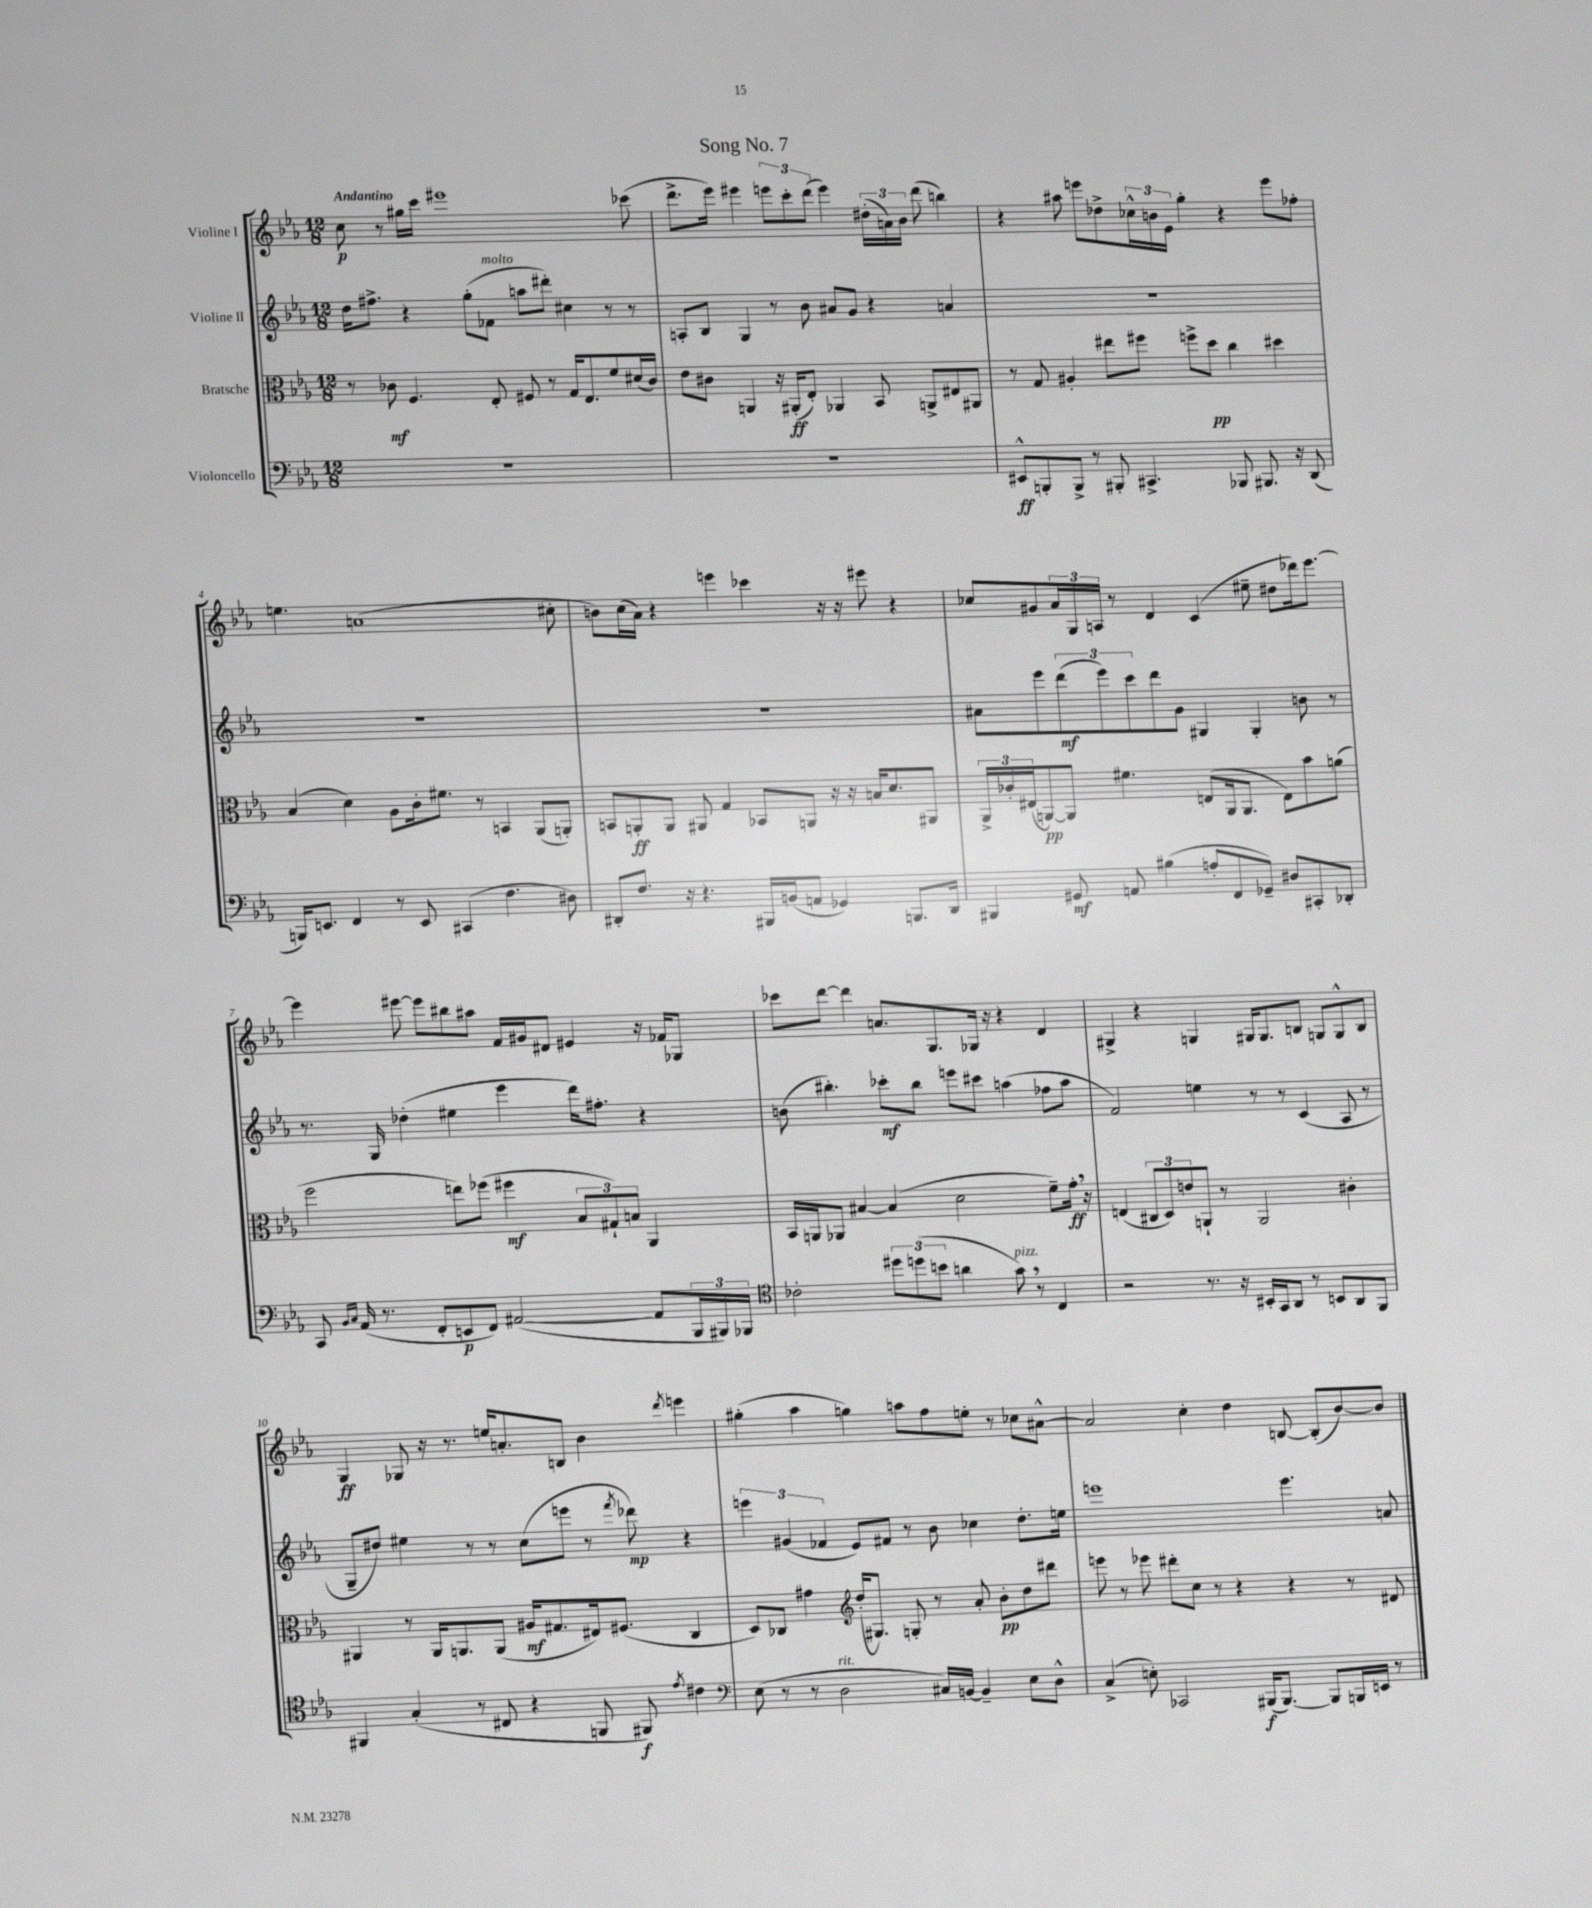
\header { title = "Song No. 7" }
<<
\new StaffGroup <<
\new Staff = "s0" \with { instrumentName = "Violine I" } {
    \clef treble \key ees \major \numericTimeSignature \time 12/8 \tempo "Andantino"
    c''8\p r8 gis''16 c'''16 eis'''1 ces'''8( |
    d'''8.-> ees'''16) eis'''4 \tuplet 3/2 { e'''8 c'''8-. d'''8( } e'''4) \tuplet 3/2 { dis''16-.( a'16) bes'16 } d'''8( b''4) |
    r4 ais''8 e'''8 des''8-> \tuplet 3/2 { ces''16-^ b'16 ees'16 } g''4-. r4 e'''8 fes''8-. |
    e''4. a'1( cis''8-. |
    b'8) c''16( aes'16) r4 e'''4 ces'''4 r16 r16 eis'''8 r4 |
    ces''8 gis'8 \tuplet 3/2 { aes'16 g16 a16 } r8 d'4 c'4( eis''8-- dis''8 des'''16) ees'''8.~ |
    ees'''4 eis'''8~ eis'''8 bis''8 ais''8 f'16 gis'16 dis'8 eis'4 r16 fes'16 ges8 |
    ces'''8 d'''8~ d'''4 a'8. g8. ges16 r16 r4 d'4 |
    gis4-> r4 g4 gis16 gis8. b8 g8 g8-^ b8 |
    g4\ff ges8 r16 r8. e''16 a'8.-. b8 bes'4 \acciaccatura { d'''8 } e'''4 |
    gis''4-.( aes''4 g''4) a''8 f''8 e''8-. r8 ces''8 ais'8~-^ |
    ais'2 c''4-. d''4 b8~ b8-.( bes'8~) bes'8 \bar "|." |
}
\new Staff = "s1" \with { instrumentName = "Violine II" } {
    \clef treble \key ees \major \numericTimeSignature \time 12/8
    d''16 fis''8.-> r4 g''8-.( fes'8^\markup { \italic "molto" } a''8 dis'''8-.) cis''4 r8 r8 |
    a8-. bes8 g4 r8 bes'8 ais'8 g'8 r4 a'4 |
    R1. |
    R1. |
    R1. |
    ais'8 ees'''8 \tuplet 3/2 { d'''8\mf( ees'''8) c'''8 } d'''8 g'8 gis4 gis4-. b'8 r8 |
    r8. g16 des''4-.( eis''4 ees'''4 d'''16) fis''8.-. r4 |
    b'8( bis''4.-.) ces'''8-.\mf bis''8 e'''8 cis'''8 a''4( fes''8 a''8 |
    f'2) e''4 r8 r8 c'4( aes8 r8 |
    g8-- dis''8) eis''4 r8 r8 c''8( e'''8 r8 \acciaccatura { f'''8 } des'''8\mp) r4 |
    \tuplet 3/2 { e'''4 gis'4( fes'4 } ees'8) fis'8 r8 bes'8 ces''4 d''8.-. e''16 |
    e'''1 e'''4. a'8 \bar "|." |
}
\new Staff = "s2" \with { instrumentName = "Bratsche" } {
    \clef alto \key ees \major \numericTimeSignature \time 12/8
    r8 ces'8\mf f4. ees8-. fis8 r8 g16 ees8. f'8 dis'16( ces'16) |
    ees'8 cis'8 a,4 r16 ais,16-.\ff( ees8-.) aes,4 bes,8 a,8-> eis8 ais,8 |
    r8 g8 ais4-. eis''8 fis''8 f''8-> d''8\pp c''4 dis''4 |
    bes4( d'4) aes8 c'16-. fis'8. r8 b,4 aes,8( a,8-.) |
    b,8 a,8-.\ff a,8 ais,8 g4 bes,8 a,8 r16 r16 b16 d'8. ais,8 |
    \tuplet 3/2 { aes,16-> ces'16-. eis16( } a,8~\pp) a,8 fis'4. e8( a,16 a,8. e8) bes'8 a'8( |
    f''2 e''8) fes''8( fis''4\mf \tuplet 3/2 { bes8 gis8-!) b8 } aes,4 |
    bes,16 a,16 aes,8 bis4~ bis4( d'2 f'8--) g'16-.\ff \breathe r16 |
    e4( \tuplet 3/2 { cis8 d8) e'8 } a,8-! r8 a,2 cis'4-. |
    ais,4 r8 ais,16 a,8. a,8( ais16\mf gis8. eis16) fis8.( c4 |
    d8) ces8 gis'4 \clef treble d''16-.( gis8.) g8-. r8 aes'8-. bes'8-.\pp d''8 dis'''8 |
    e'''8 r8 ees'''8 dis'''8-. c''8 r8 r4 r4 r8 dis'8 \bar "|." |
}
\new Staff = "s3" \with { instrumentName = "Violoncello" } {
    \clef bass \key ees \major \numericTimeSignature \time 12/8
    R1. |
    R1. |
    eis,8-^\ff b,,8-. b,,8-> r8 bis,,8-. cis,4.-> bes,,8 bis,,8. r16 d,8( |
    b,,16) e,8. f,4 r8 e,8 cis,4( f4. dis8) |
    dis,8-. f8. r16 r4. bis,,16 b,16( a,8 ges,4) b,,8. dis,16 |
    bis,,4 gis,8\mf a,8 bis4( a8-. f,8 ges,8--) dis8 cis,8-. des,8-. |
    c,8 \grace { bes,16 c16 } aes,16( r8. f,8-. e,8\p f,8) ais,2~( ais,8 \tuplet 3/2 { bes,,16 bis,,16) bes,,16 } |
    \clef tenor ces'2-. \tuplet 3/2 { dis''8 d''8( b'8 } a'4 g'8^\markup { \italic "pizz." }) \breathe r8 c4 |
    r2 r8. r16 bis,16-. g,16 aes,8 r8 b,8 aes,8 f,8 |
    fis,4 g4-.( r8 cis8 r4 f,8 fis,8\f) \acciaccatura { ees'8 } cis'4 |
    \clef bass ees8( r8 r8 d2^\markup { \italic "rit." } cis16) b,16~ b,4-- ees8 d8-^ |
    c4->( e8-.) ces,2 bis,,16\f( bis,,8.~) bis,,8 b,,16 e,16 r8 \bar "|." |
}
>>
>>
